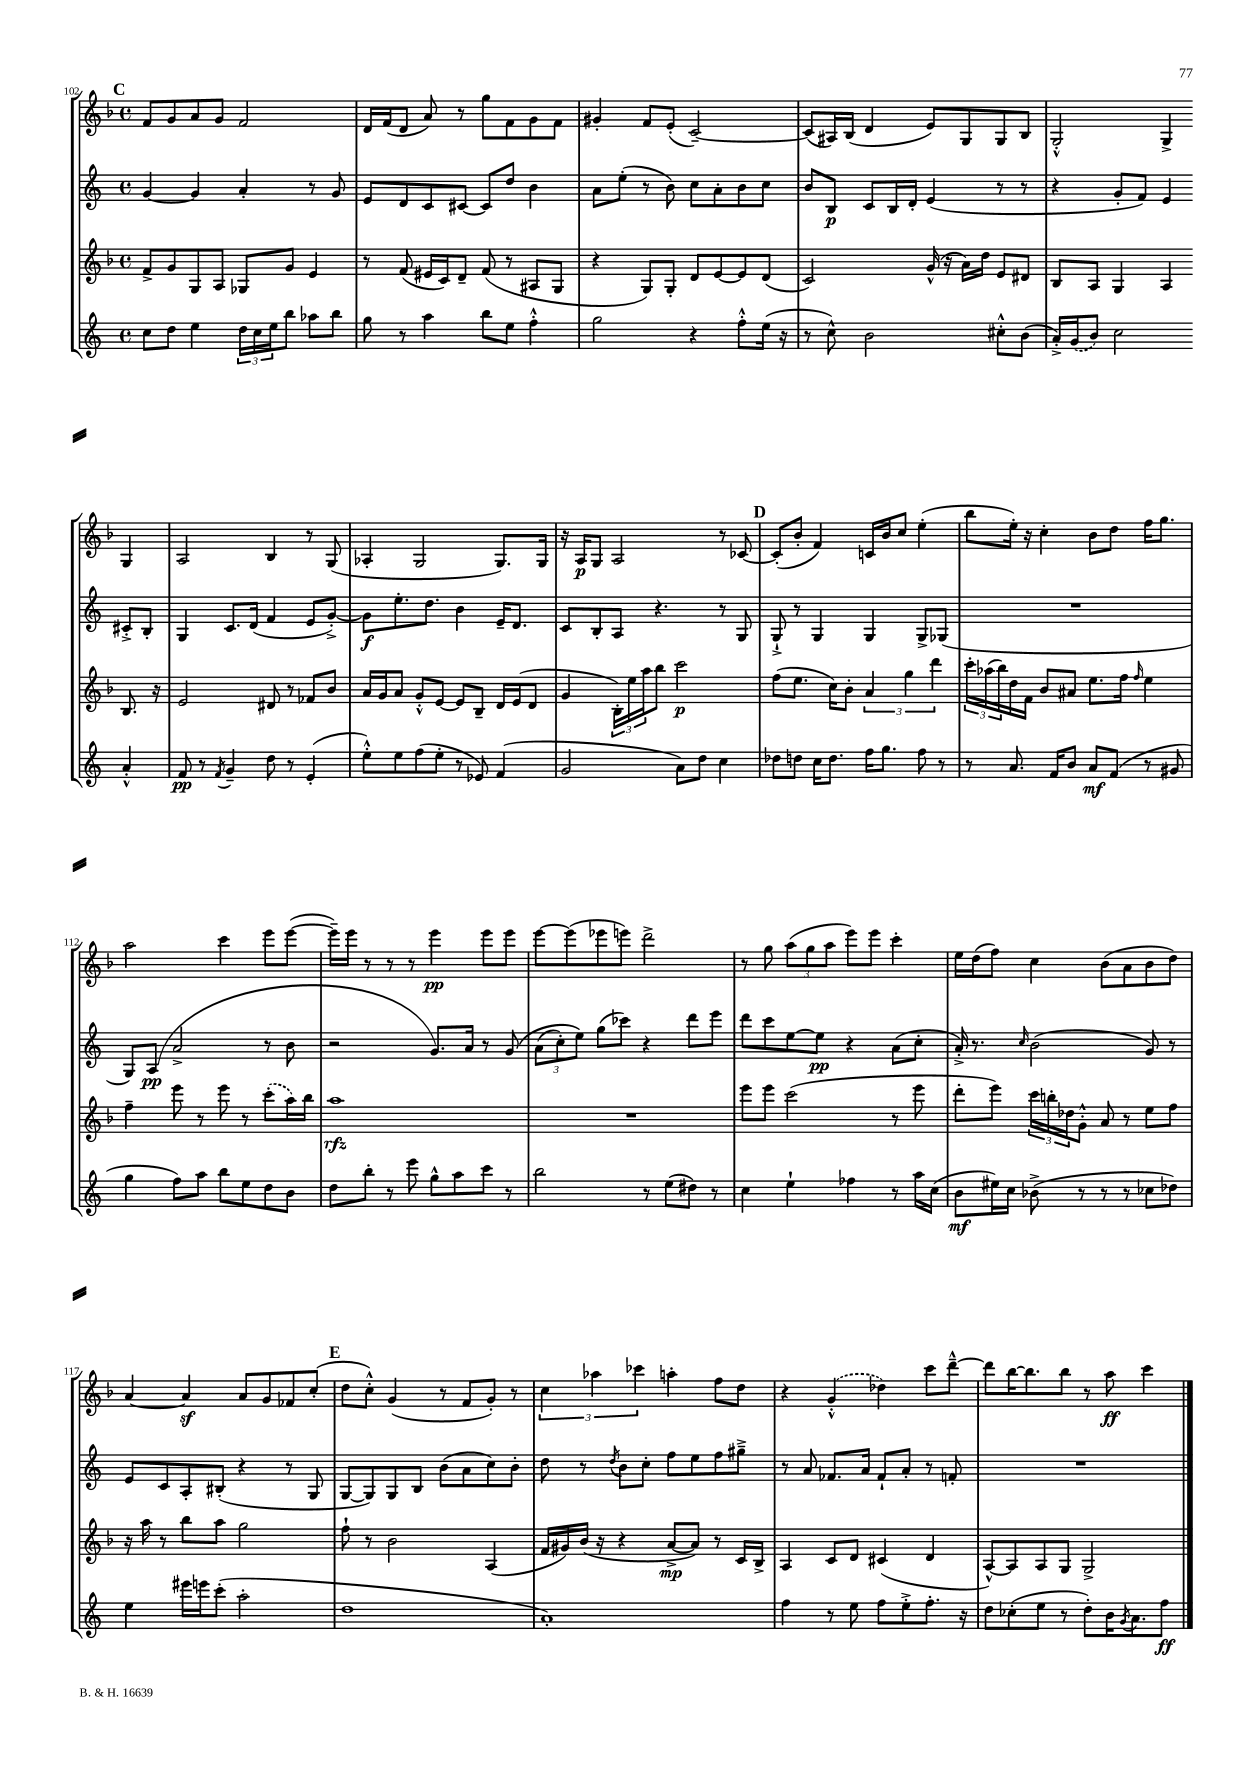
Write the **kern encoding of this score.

**kern	**kern	**kern	**kern
*staff4	*staff3	*staff2	*staff1
*clefG2	*clefG2	*clefG2	*clefG2
*k[]	*k[b-]	*k[]	*k[b-]
*M4/4	*M4/4	*M4/4	*M4/4
*met(c)	*met(c)	*met(c)	*met(c)
8cc\L	8f^/L	[4g/	8f/L
8dd\J	8g/	.	8g/
4ee\	8G/	4g/]	8a/
.	8A/J	.	8g/J
24dd\LL	8G-/L	4a'/	2f/
24cc\	.	.	.
24ee\J	.	.	.
8bb\J	8g/J	.	.
8aa-\L	4e/	8r	.
8bb\J	.	8g/	.
=	=	=	=
8gg\	8r	8e/L	16d/LL
.	.	.	(16f/J
8r	(8f/	8d/	8d/J
4aa\	16e#/LL	8c/	8a/)
.	16c/J)	.	.
.	8d~/J	[8c#/J	8r
8bb\L	(8f/	8c#/]L	8gg\L
8ee\J	8r	8dd/J	8f\
4ff'^^\	8A#/L	4b\	8g\
.	8G/J	.	8f\J
=	=	=	=
2gg\	4r	8a\L	4g#'/
.	.	(8ee'\J	.
.	8G/L)	8r	8f/L
.	8G'/J	8b\)	(8e'/J
4r	8d/L	8cc\L	[2c~/)
.	[8e/	8a'\	.
8ff'^^\L	8e/]	8b\	.
(16ee\Jk	(8d/J	8cc\J	.
16r	.	.	.
=	=	=	=
8r	2c/)	8b/L	(8c/]L
8cc^^\)	.	8B/J	16A#/L)
.	.	.	(16B-/JJ
2b\	.	8c/L	4d/
.	.	16B/L	.
.	.	16d'/JJ	.
.	(16g^^/	(4e/	8e/L)
.	16r	.	.
.	16a\LL)	.	8G/
.	16dd\JJ	.	.
8cc#'^^\L	8e/L	8r	8G/
(8b\J	8d#/J	8r	8B-/J
=	=	=	=
16a'^/LL)	8B-/L	4r	2G'^^/
(16g/J	.	.	.
8b/J)	8A/J	.	.
2cc\	4G/	8g'/L	.
.	.	8f/J)	.
.	4A/	4e/	4G^/
4a'^^/	8.B-/	8c#'^/L	4G/
.	.	8B'/J	.
.	16r	.	.
=	=	=	=
8f/	2e/	4G/	2A/
8r	.	.	.
8qf/	.	.	.
4g~/	.	8.c/L	.
.	.	(16d/Jk	.
8dd\	8d#/	4f/	4B-/
8r	8r	.	.
(4e'/	8f-/L	8e/L	8r
.	8b-/J	[8g'^/J)	(8G/
=	=	=	=
8ee'^^\L)	16a/LL	8g\]L	4A-'/
.	16g/J	.	.
8ee\	8a/J	8.ee'\	.
(8ff\	8g'^^/L	.	2G/
.	.	8.dd\J	.
8ee'\J	[8e/J	.	.
8r	8e/]L	4b\	.
8e-/)	8B-~/J	.	.
(4f/	16d/LL	16e~/LK	8.G/L)
.	(16e/J	8.d/J	.
.	8d/J	.	.
.	.	.	16G/Jk
=	=	=	=
2g/	4g/	8c/L	16r
.	.	.	16A/LK
.	.	8B'/	8G/J
.	24B-'\LL)	8A/J	2A/
.	24ee\	.	.
.	24aa\J	.	.
.	8bb-\J	4.r	.
8a\L)	2ccc\	.	.
8dd\J	.	.	.
4cc\	.	8r	8r
.	.	8G/	[8c-/
=	=	=	=
8dd-\L	(8ff\L	8G`^/	(8c-'/]L
8dd\J	8.ee\J	8r	8b-'/J
16cc\LK	.	4G/	4f/)
8.dd\J	16cc\LK)	.	.
.	8b-'\J	.	.
16ff\LK	6a/	4G/	16c/LL
8.gg\J	.	.	16b-/J
.	.	.	8cc/J
.	6gg\	.	.
8ff\	.	8G^/L	(4ee'\
.	6ddd\	.	.
8r	.	(8G-/J	.
=	=	=	=
8r	24ccc'\LL	1r	8bb-\L
.	(24aa-\	.	.
.	24bb-\)	.	.
8.a/	16dd\	.	16ee'\Jk)
.	16f\JJ	.	16r
.	8b-/L	.	4cc'\
16f/LK	.	.	.
8b/J	8a#/J	.	.
8a/L	8.ee\L	.	8b-\L
(8f/J	.	.	8dd\J
.	16ff\Jk	.	.
.	16qqff/	.	.
8r	4ee\	.	16ff\LK
.	.	.	8.gg\J
8g#/	.	.	.
=	=	=	=
4gg\	4ff~\	8G/L)	2aa\
.	.	(8A/J	.
8ff\L)	8eee\	2a^/	.
8aa\J	8r	.	.
8bb\L	8eee\	.	4ccc\
8ee\	8r	.	.
8dd\	(8ccc'\L	8r	8eee\L
8b\J	16aa\L)	8b\	([8eee\J
.	16bb-\JJ	.	.
=	=	=	=
8dd\L	1aa	2r	16eee~\]LL)
.	.	.	16eee\JJ
8bb'\J	.	.	8r
8r	.	.	8r
8eee\	.	.	8r
8gg^^\L	.	8.g/L)	4eee\
8aa\	.	.	.
.	.	16a/Jk	.
8ccc\J	.	8r	8eee\L
8r	.	&(8g/	8eee\J
=	=	=	=
2bb\	1r	(12a\L	[8eee\L
.	.	12cc'\)	.
.	.	.	(8eee\]
.	.	12ee\J&)	.
.	.	(8gg\L	8eee-\
.	.	8ccc-\J)	8eee\J)
8r	.	4r	2ddd^\
(8ee\L	.	.	.
8dd#\J)	.	8ddd\L	.
8r	.	8eee\J	.
=	=	=	=
4cc\	8eee\L	8ddd\L	8r
.	8eee\J	8ccc\	8gg\
4ee`\	(2ccc\	[8ee\	(12aa\L
.	.	.	12gg\
.	.	8ee\]J	.
.	.	.	12aa\J
4ff-\	.	4r	8eee\L)
.	.	.	8eee\J
8r	8r	(8a\L	4ccc'\
16aa\LL	8eee\	8cc'\J	.
(16cc\JJ	.	.	.
=	=	=	=
8b\L	8ddd'\L	16a'^/)	16ee\LL
.	.	8.r	(16dd\J
16ee#\L)	8eee\J)	.	8ff\J)
16cc\JJ	.	.	.
.	.	16qqcc/	.
(8b-^\	24ccc\LL	(2b\	4cc\
.	24bb'\	.	.
.	24dd-\J	.	.
8r	8g'^^\J	.	.
8r	8a/	.	(8b-\L
8r	8r	.	8a\
8cc-\L	8ee\L	8g/)	8b-\
8dd-\J)	8ff\J	8r	8dd\J)
=	=	=	=
4ee\	16r	8e/L	[4a/
.	16aa\	.	.
.	8r	8c/	.
16eee#\LL	8bb-\L	8A'/	4a/]
16eee\J	.	.	.
(8ccc'\J	8aa\J	(8B#'/J	.
2aa'\	2gg\	4r	8a/L
.	.	.	8g/
.	.	8r	8f-/
.	.	8G/	(8cc'/J
=	=	=	=
1dd	8ff`\	[8G/L	8dd\L
.	8r	8G/])	8cc'^^\J)
.	2b-\	8G/	(4g/
.	.	8B/J	.
.	.	(8b\L	8r
.	.	8a\	8f/L
.	(4A/	8cc\)	8g'/J)
.	.	8b'\J	8r
=	=	=	=
1a')	16f/LL	8dd\	6cc\
.	16g#/)	.	.
.	(16b-/JJ	8r	.
.	.	.	6aa-\
.	16r	.	.
.	.	8qdd/	.
.	4r	8b\L	.
.	.	.	6ccc-\
.	.	8cc'\J	.
.	[8a^/L	8ff\L	4aa'\
.	8a/]J)	8ee\	.
.	8r	8ff\	8ff\L
.	16c/LL	8gg#~^\J	8dd\J
.	16B-^/JJ	.	.
=	=	=	=
4ff\	4A/	8r	4r
.	.	8a/	.
8r	8c/L	8.f-/L	(4g'^^/
8ee\	8d/J	.	.
.	.	16a/Jk	.
8ff\L	(4c#/	8f-`/L	4dd-\)
8ee'^\	.	8a'/J	.
8.ff'\J	4d/	8r	8ccc\L
.	.	8f'/	[8ddd~^^\J
16r	.	.	.
=	=	=	=
8dd\L	[8A^^/L)	1r	8ddd\]L
(8cc-'\	8A/]	.	[16bb-\K
.	.	.	8.bb-\]
8ee\J	8A/	.	.
8r	8G/J	.	8bb-\J
8dd'\L)	2G^/	.	8r
16b\K	.	.	8aa\
8qg/	.	.	.
8.a\	.	.	.
.	.	.	4ccc\
8ff\J	.	.	.
==	==	==	==
*-	*-	*-	*-
